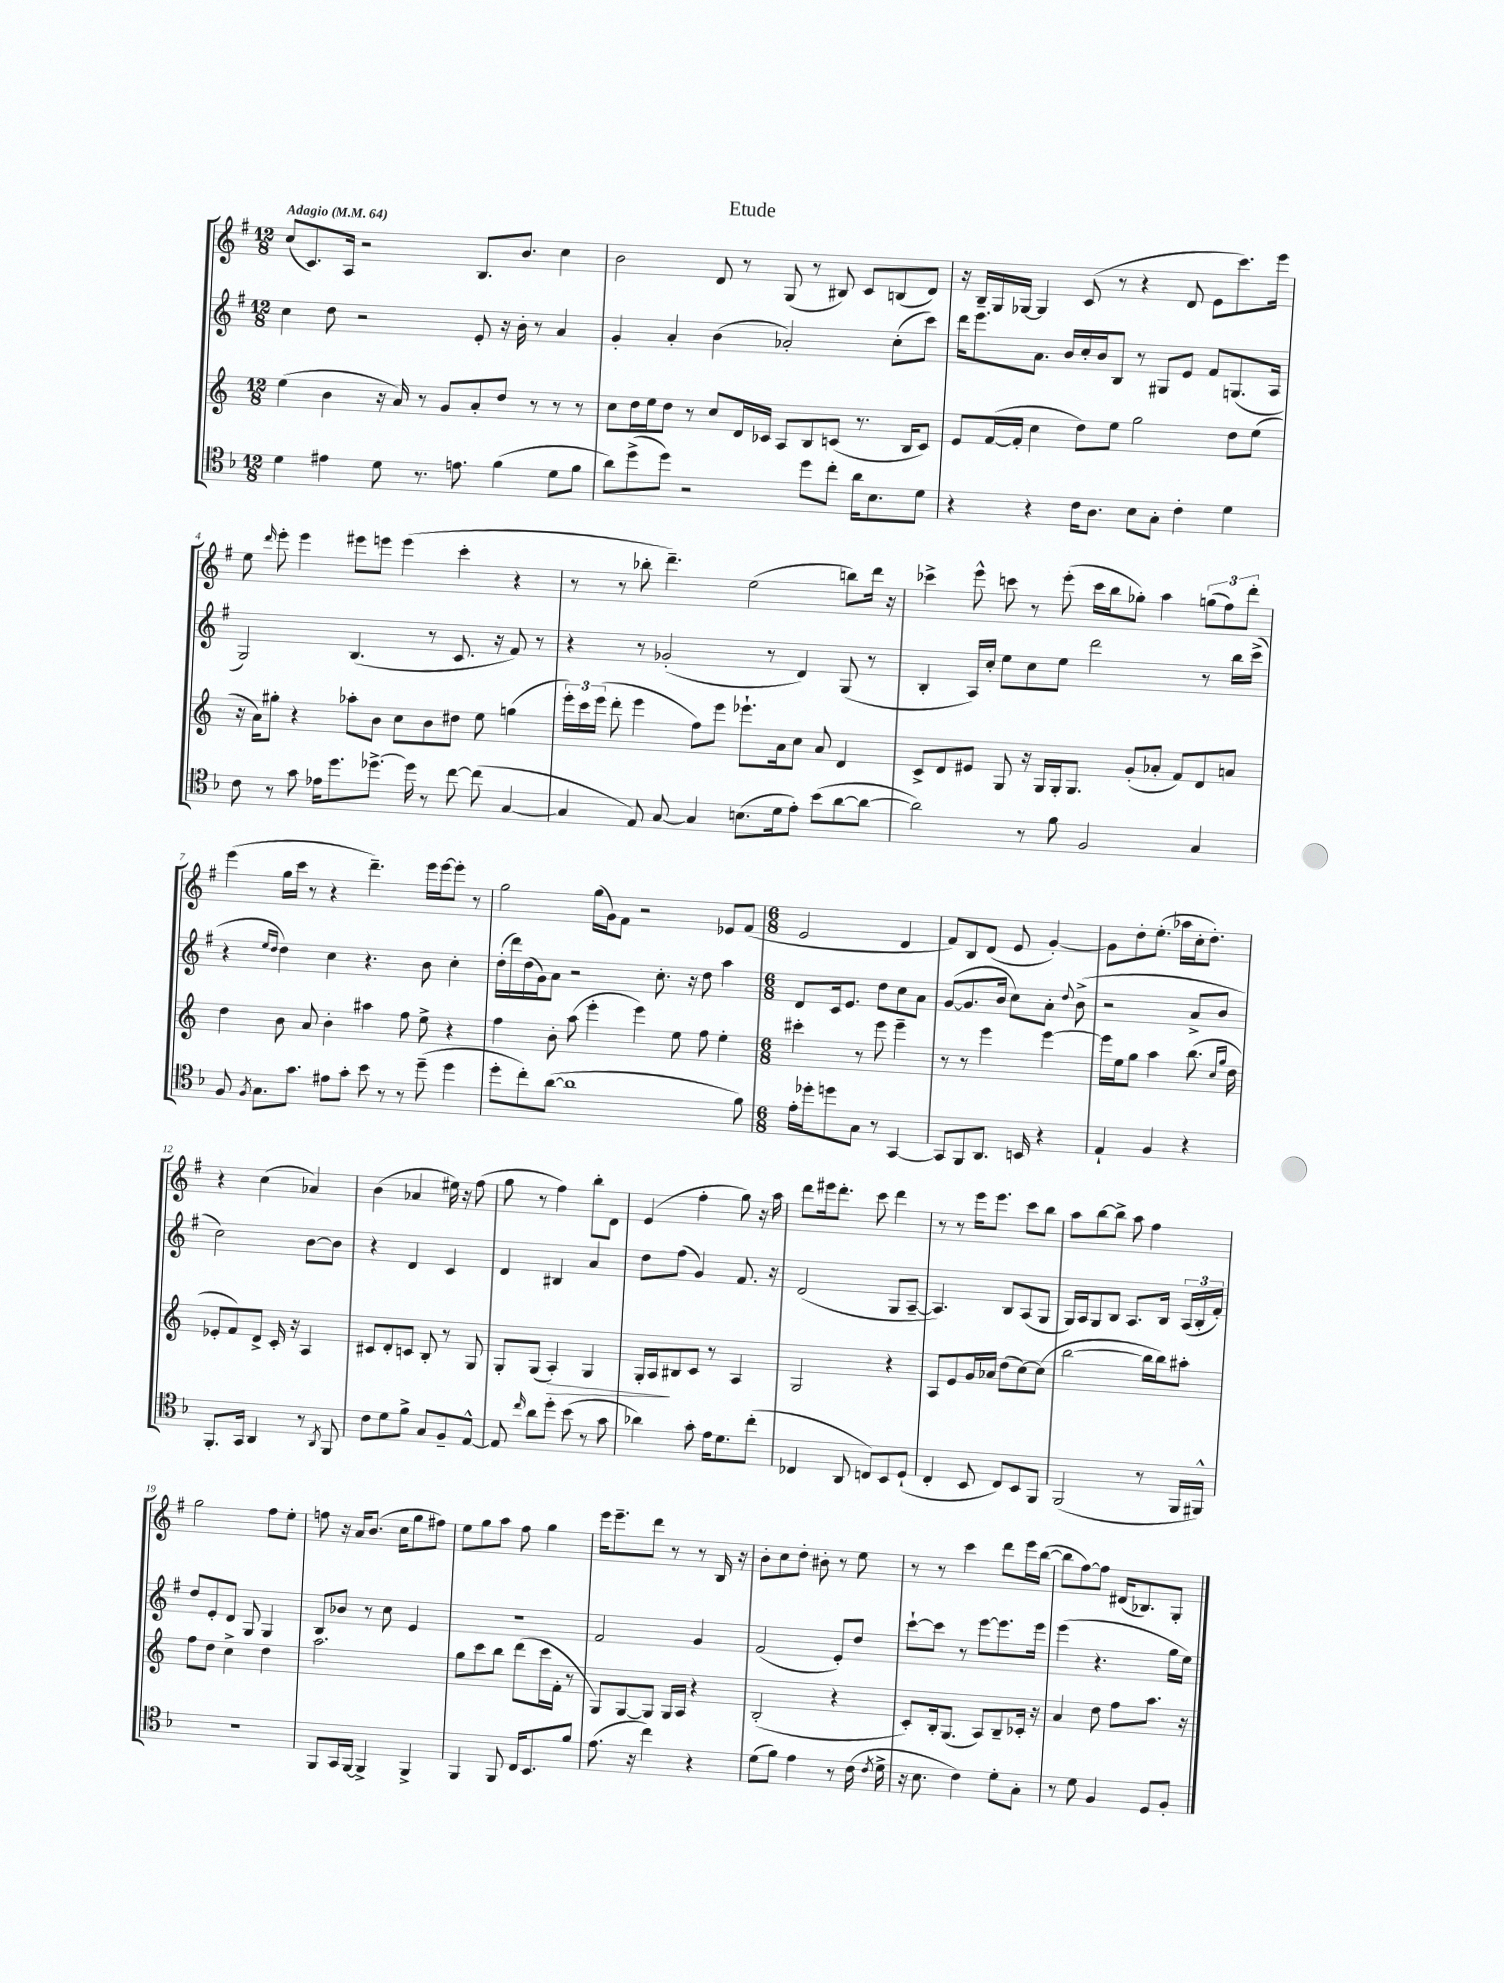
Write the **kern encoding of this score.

**kern	**kern	**kern	**kern
*staff4	*staff3	*staff2	*staff1
*clefC4	*clefG2	*clefG2	*clefG2
*k[b-]	*k[]	*k[f#]	*k[f#]
*M12/8	*M12/8	*M12/8	*M12/8
*MM64	*MM64	*MM64	*MM64
4d	(4ee	4cc	(8cc
.	.	.	8.c)
4e#	4b	8dd	.
.	.	.	16A
.	.	2r	2r
8d	16r	.	.
.	16a)	.	.
8.r	8r	.	.
.	8g	.	.
8.e	.	.	.
.	8a'	8e'	8.B
(4f	8dd	16r	.
.	.	16b'	8.b
.	8r	8r	.
8d	8r	4a	4cc
8f	8r	.	.
=	=	=	=
8a)	8cc	4g'	2b
(8dd^	16dd	.	.
.	16ee	.	.
8dd)	8dd	4a'	.
2r	8r	.	.
.	8cc	(4b	8d
.	16d	.	8r
.	16c-	.	.
.	8A	2a-')	(8G
8dd	8B	.	8r
8cc'	(8c	.	8B#)
16a	8.r	.	8c
8.B-	.	.	.
.	.	(8cc'	(8B
.	16B	.	.
8d	8c)	8ccc)	8d)
=	=	=	=
4r	8e	16ddd	16r
.	.	8.eee	16B~
.	([16f	.	16G
.	16f']	.	[16G-
4r	4cc	8.a	4G-]
.	.	16b	.
16c	8dd)	16cc'	(8c
8.A	.	16b	.
.	8ee	8B	8r
8B-	2gg	8r	4r
8G'	.	8G#	.
4c'	.	8e	8d
.	.	8f#	8e
4d	8dd	(8.G	8.ccc)
.	(8ee	.	.
.	.	16A	16eee
=	=	=	=
8c	16r	2G)	8ee
.	16a)	.	.
.	.	.	16qqddd
8r	8gg#'	.	8eee'
8g	4r	.	4eee
16e-	.	.	.
8.dd	.	.	.
.	8aa-'	(4.B	8eee#
[8.dd-^	8b	.	8eee
.	8cc	.	(4eee
16dd-]	.	.	.
8r	8b	8r	.
[8cc	8dd#	8.c	4ccc'
(8cc]	8ee	.	.
.	.	16r	.
[4G	(4gg	8f#)	4r
.	.	8r	.
=	=	=	=
4G]	24eee')	4r	8r
.	24ccc	.	.
.	(24eee	.	.
.	8ddd'	.	8r
8E)	4eee	8r	8bb-'
[8G	.	(2g-'	4.ddd~)
4G]	8ff)	.	.
.	8eee	.	.
(8.B	8.eee-`	.	(2ee
.	.	8r	.
16d	16a	.	.
8e')	8cc	4d)	.
(8b-	8a	.	.
[8a	4d	(8G	8bb)
8a_	.	8r	16ddd
.	.	.	16r
=	=	=	=
2a])	8c^	4B'	4ccc-^
.	8d	.	.
.	8e#	16A)	8eee^^
.	.	16cc'	.
.	8G	8ee	8ccc
8r	16r	8cc	8r
.	16G	.	.
8f	16G'	8ee	(8eee'
.	8.G	.	.
2F	.	2ddd	16ccc
.	.	.	16bb
.	(8g'	.	8gg-')
.	8a-'	.	4aa
.	8f)	.	.
4G	8d	8r	(12gg
.	.	.	12ff#)
.	8a	16bb	.
.	.	.	12ddd'
.	.	(16ccc^	.
=	=	=	=
8F	4dd	4r	(4eee
8qF	.	.	.
8.G	.	.	.
.	.	16qqee	.
.	.	16qqdd	.
.	8b	4dd)	16gg
8.g	.	.	16ccc
.	8a	.	8r
8e#	4b'	4cc	4r
8g'	.	.	.
8b-	4aa#	4.r	4.ddd~)
8r	.	.	.
8r	8ff	.	.
(8dd~	8ee^	8b	16eee
.	.	.	[16eee
4dd	4r	4cc'	8eee']
.	.	.	8r
=	=	=	=
8dd'	4ff	(16dd'	2gg
.	.	16ddd)	.
8cc')	.	(16dd	.
.	.	16g)	.
([8a	8b'	8a	.
1a]	(8aa	2r	.
.	4eee'	.	(16gg
.	.	.	16g)
.	.	.	8f#
.	4eee)	.	2r
.	.	8.cc'	.
.	8ee	.	.
.	.	16r	.
.	8ff	8dd	.
.	4ee'	4aa	8e-
8f)	.	.	(8f#
=	=	=	=
*M6/8	*M6/8	*M6/8	*M6/8
16e'	4ccc#'	8d	2e
16dd-'	.	.	.
8dd	.	16c	.
.	.	8.e	.
8G	8r	.	.
8r	8eee	8dd	.
[4GG	4eee~	8cc	4d
.	.	8a	.
=	=	=	=
8GG]	8r	([8g	8f#)
8FF	8r	8.g]	8B
8.AA	4eee	.	(8d
.	.	16b	.
.	.	8cc)	8e
16BB	.	.	.
4r	[4eee	8a'	[4g')
.	.	8qqdd	.
.	.	(8b^	.
=	=	=	=
4E`	16eee]	2r	8g]
.	16ee	.	.
.	8gg	.	8dd'
4F	4aa	.	(8.ee'
.	.	.	16aa-
4r	(8.bb	8a^	16cc'
.	.	.	8.dd')
.	.	8b	.
.	16qqcc	.	.
.	16qqgg	.	.
.	16dd	.	.
=	=	=	=
8.FF'	8e-'	2cc)	4r
.	8f)	.	.
16GG	.	.	.
4AA	8d^	.	(4cc
.	16c'	.	.
.	16r	.	.
8r	4A	[8b	4a-)
8qAA	.	.	.
8FF	.	8b]	.
=	=	=	=
8c	8c#	4r	(4b
8d	8d'	.	.
8f^	8c	4d	4a-
8G	8B'	.	.
8F~	8r	4c	16ee#)
.	.	.	16r
[8E^^	8G	.	(8ff#
=	=	=	=
8E]	8G'	4d	8gg
16qqcc	.	.	.
8a	(8G	.	8r
8dd'	4A')	4B#	4ff#)
(8b-	.	.	.
8r	4G	4a	8bb'
8g	.	.	8d
=	=	=	=
4a-)	16G'	8dd	(4e
.	16A	.	.
.	8B#	(8ff#	.
8g'	8c	4g)	4ff#'
16e	8r	.	.
8.d	.	.	.
.	4A	8.f#	8gg)
(8cc'	.	.	16r
.	.	16r	16aa
=	=	=	=
4C-	2G	(2d	8ddd
.	.	.	16eee#
.	.	.	8.ddd'
8AA	.	.	.
8C)	.	.	8ccc
8BB-	4r	8G	4ddd
(8D`	.	[8A~	.
=	=	=	=
4C'	8A	4.A])	8r
.	8e	.	8r
8BB-	16g	.	16eee
.	16a-	.	8.eee
8C)	(8dd	8B	.
8BB-	[8cc)	(8A	8ccc
8FF	(8cc]	8G	8bb
=	=	=	=
(2FF	[2bb	16G)	8aa
.	.	16A	.
.	.	8G	[8bb
.	.	8B	8bb^]
.	.	8.A	8aa
8r	16bb]	.	4ff#
.	16bb)	16B	.
16FF	8aa#'	(24A	.
.	.	24B'	.
16FF#^^)	.	.	.
.	.	24f#')	.
=	=	=	=
2.r	8ff	8dd	2gg
.	8dd	8e'	.
.	4cc^	8d	.
.	.	8G	.
.	4dd	4G	8ff#
.	.	.	8ee'
=	=	=	=
8FF	2.aa	8B	8ff
16GG	.	8b-	16r
[16FF	.	.	16a
4FF^]	.	8r	(8.b
.	.	8cc	.
.	.	.	16cc
4FF^	.	4e	8gg
.	.	.	8ff#)
=	=	=	=
4FF	8gg	2.r	8ee
.	8ccc	.	8gg
8FF	8bb	.	8aa
16C	(8ddd	.	8ff#
8.BB-	.	.	.
.	16ccc	.	4gg
.	16f'	.	.
8f	8r	.	.
=	=	=	=
(8.e	8G)	2f#	16eee
.	.	.	8.eee~
.	[8G	.	.
16r	.	.	.
4cc)	8G]	.	8ddd
.	16G	.	8r
.	16A	.	.
4r	4r	4g	8r
.	.	.	16B
.	.	.	16r
=	=	=	=
(8d	(2B'	(2f#	8b'
8f)	.	.	8cc
4e	.	.	8dd'
.	.	.	8b#'
8r	4r	8e')	8r
(16c	.	8dd	8ee
8qc	.	.	.
16d^	.	.	.
=	=	=	=
16r	8c')	[8ccc`	8r
8.B-	.	.	.
.	16B'	8ccc]	8r
.	(8.G	.	.
4c)	.	8r	4ccc
.	8A)	[8eee	.
8d'	8B~	8.eee]	8ddd
8G'	16c-'	.	16eee
.	16r	16eee	([16bb
=	=	=	=
8r	4a	(4eee	8bb]
8d	.	.	[8ff#)
4F	8dd	4.r	8ff#]
.	8ff	.	(16d#
.	.	.	8.B-)
8D	8.aa	.	.
8F'	.	16gg	8G'
.	16r	16ee)	.
==	==	==	==
*-	*-	*-	*-
